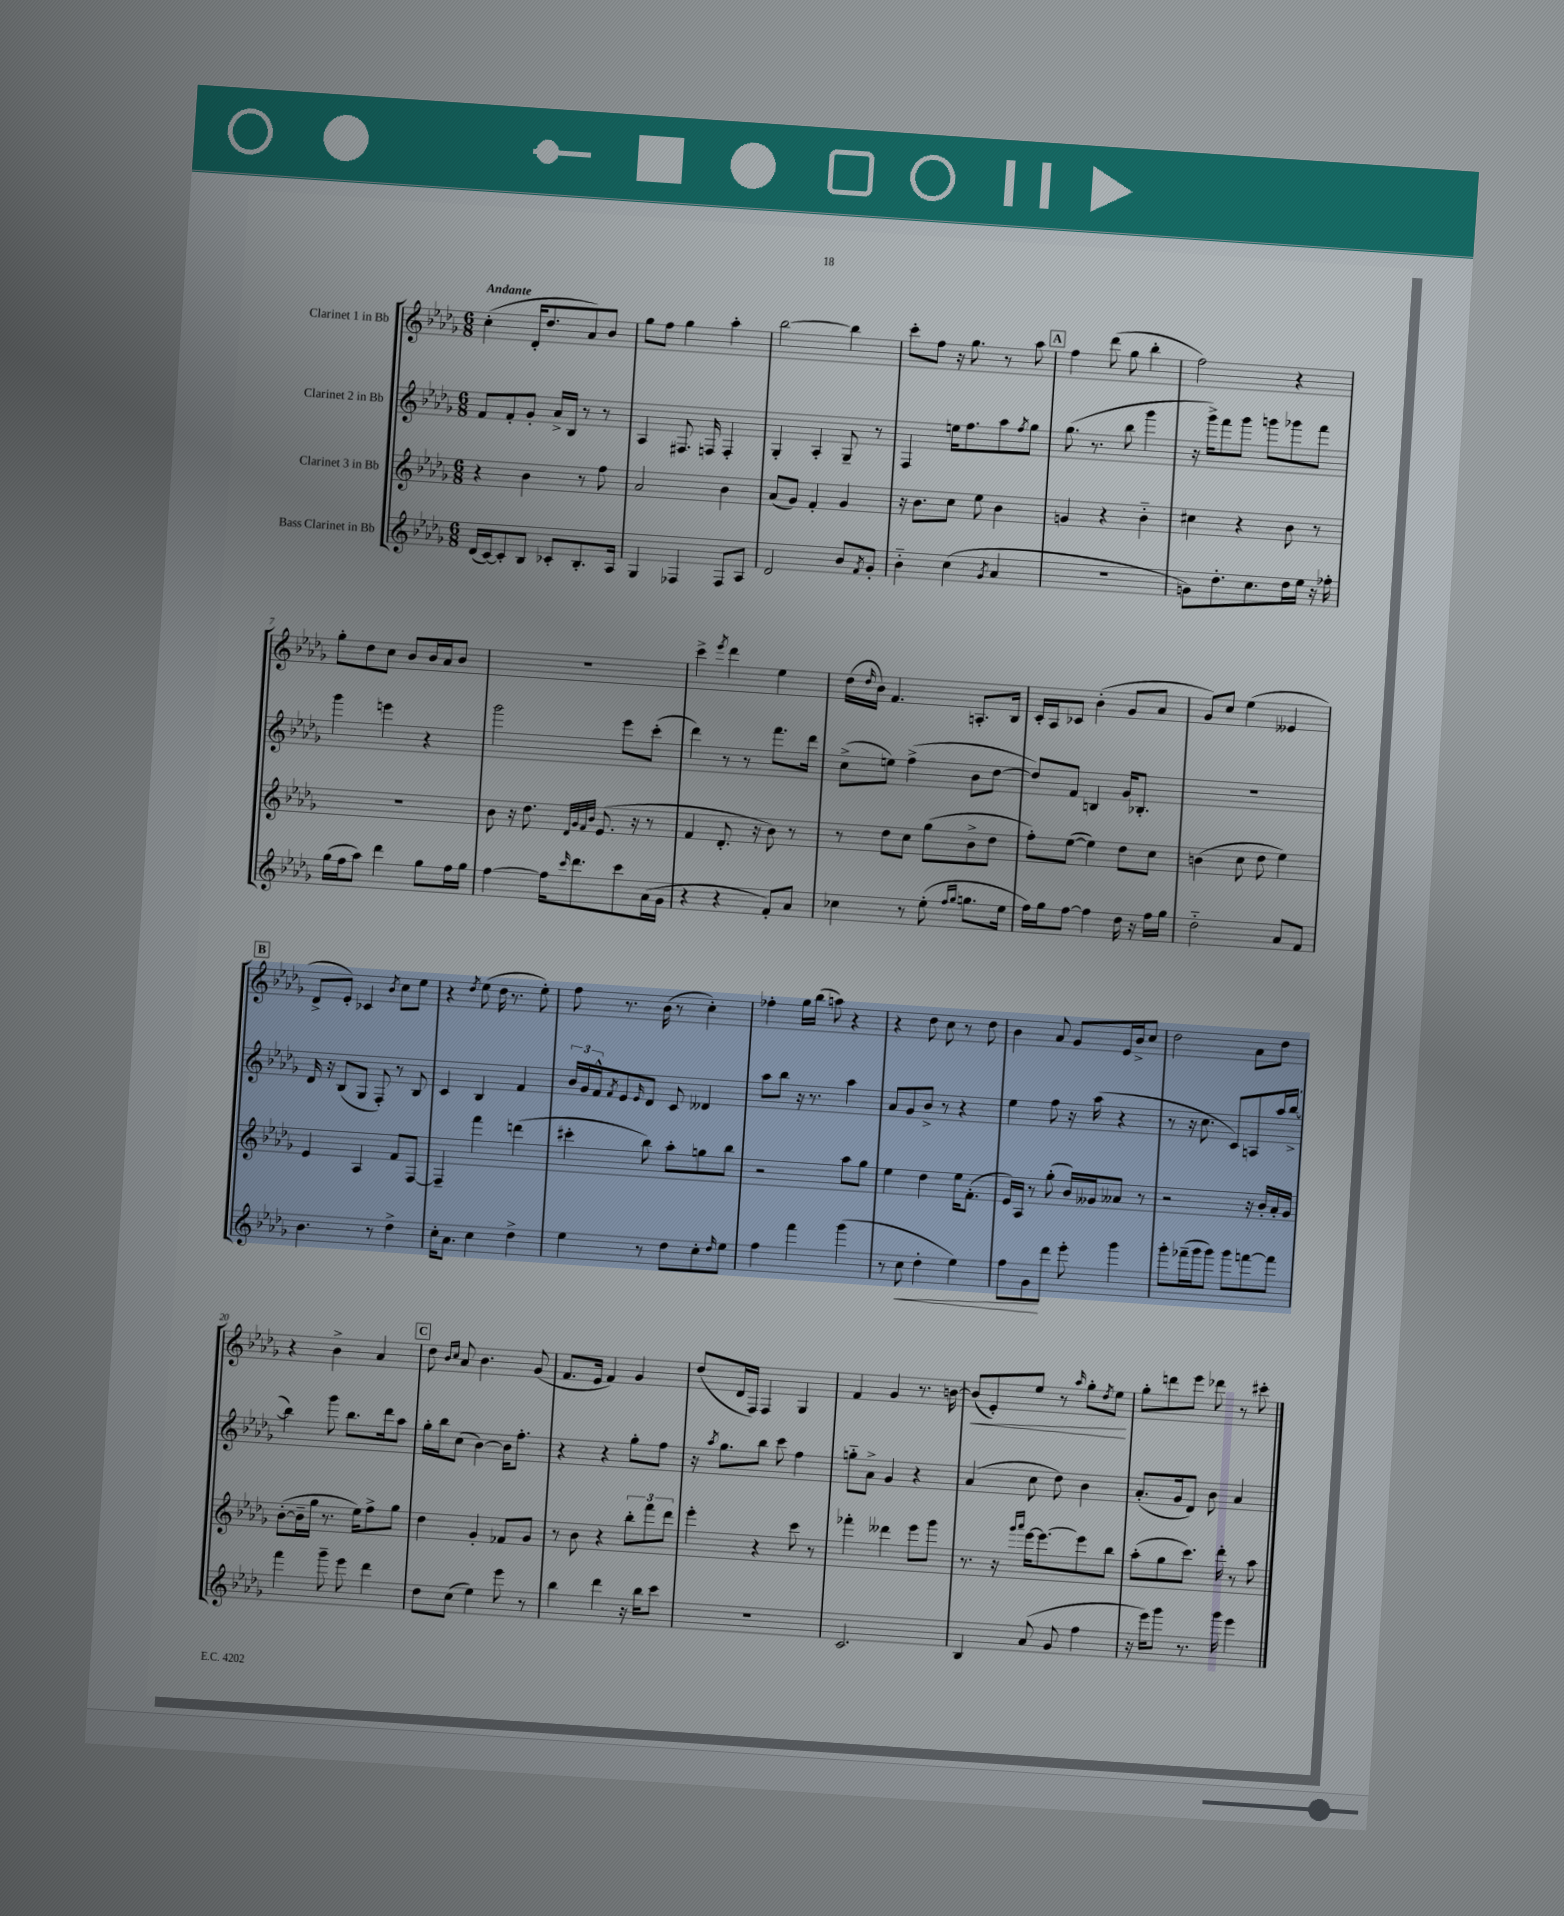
<<
\new StaffGroup <<
\new Staff = "s0" \with { instrumentName = "Clarinet 1 in Bb" } {
    \clef treble \key des \major \numericTimeSignature \time 6/8 \tempo "Andante"
    c''4-.( des'16-. des''8. aes'8) bes'8 |
    ges''8 f''8 ges''4 aes''4-. |
    bes''2~ bes''4 |
    c'''8-. f''8 r16 ges''8. r8 aes''8 |
    \mark \markup { \box "A" } f''4 des'''8( ges''8 bes''4-. |
    f''2) r4 |
    ges''8-. des''8 c''8 bes'8 bes'16 aes'16 bes'8 |
    R2. |
    c'''4-> \acciaccatura { ees'''8 } des'''4 ees''4 |
    des''16( \grace { des''16 } bes'16) f'4. a8.-. bes16 |
    c'16-. aes16 ces'8 bes'4-.( ges'8 aes'8 |
    ges'8) c''8 ees''4( eeses'4 |
    \mark \markup { \box "B" } des'8-> ees'8-.) ces'4 \acciaccatura { bes'8 } c''8 ees''8 |
    r4 \acciaccatura { des''8 } ees''8( des''16 r8. ees''8-.) |
    f''8 r8. bes'16( r8 c''4-.) |
    fes''4-. ges''16 bes''16( a''8) r4 |
    r4 des''8 c''8 r8 des''8 |
    bes'4 aes'8 ges'8 ees'16 bes'16-> c''8 |
    des''2 aes'8 des''8 |
    r4 bes'4-> aes'4 |
    \mark \markup { \box "C" } des''8 \grace { bes'16 c''16 } aes'8 bes'4. ges'8( |
    f'8. ees'16 f'4) ges'4 |
    des''8( des'16 f16) f4 ges4 |
    f'4 ges'4 r8. b'16~ |
    b'8\<( ees'8-.) ees''8 r8 \grace { aes''16 } ges''8-. \acciaccatura { des''8 } ees''8\! |
    ges''8-. d'''8 ees'''8 des'''8 r8 cis'''8-. \bar "|." |
}
\new Staff = "s1" \with { instrumentName = "Clarinet 2 in Bb" } {
    \clef treble \key des \major \numericTimeSignature \time 6/8
    f'8 f'8-. ges'8-. aes'16-> bes16 r8 r8 |
    aes4 fis8. f16 f4-. |
    ges4-. aes4-. ges8-- r8 |
    f4 e''16 f''8. aes''8 \acciaccatura { f''8 } ges''8 |
    \mark \markup { \box "A" } ges''8.( r8. bes''8 ges'''4 |
    r16 ges'''16->) f'''8 ges'''8 g'''8 ges'''8 f'''8 |
    ges'''4 e'''4 r4 |
    ges'''2 ees'''8 c'''8-.( |
    des'''4) r8 r8 f'''8. des'''16 |
    c''8->( e''8) f''4->( bes'8 des''8~ |
    des''8) f'8 b4 ges'16 bes8.-. |
    R2. |
    \mark \markup { \box "B" } des'16 r16 bes8( ges8 f8-.) r8 bes8 |
    c'4 bes4 f'4 |
    \tuplet 3/2 { bes'16 ges'16 f'16-^ } \acciaccatura { f'8 } ees'8 \grace { ees'16 } des'8 c'8 deses'4 |
    aes''8 bes''8 r16 r8. aes''4 |
    aes'8 ges'8 bes'8-> r8 r4 |
    ees''4 f''8 r16 aes''16( r4 |
    r8 r16 c''8. c'8) a8 aes''16 bes''16~->( |
    bes''4) ges'''8 bes''8. des'''16 aes''8 |
    \mark \markup { \box "C" } ges''16-. bes''16 c''8( bes'4~) bes'16 f''8.-. |
    r4 r4 ges''8-. f''8 |
    r16 \acciaccatura { aes''8 } ges''8. bes''8 c'''8 f''4 |
    g''8-_ aes'8-> ges'4 r4 |
    aes'4( c''8 des''8) bes'4 |
    aes'8.-.( ges'16 des'8) bes'8 aes'4 \bar "|." |
}
\new Staff = "s2" \with { instrumentName = "Clarinet 3 in Bb" } {
    \clef treble \key des \major \numericTimeSignature \time 6/8
    r4 bes'4 r8 f''8 |
    aes'2 bes'4 |
    aes'8( ges'8) f'4-. ges'4 |
    r16 bes'8. c''8 ees''8 bes'4 |
    \mark \markup { \box "A" } g'4 r4 bes'4-_ |
    cis''4 r4 bes'8 r8 |
    R2. |
    bes'8 r16 des''8. \grace { des'32 ges'32 f'32 bes'32 } ees'8.( r16 r8 |
    f'4 des'8.-. r16 bes'8) r8 |
    r8 des''8 c''8 ges''8( bes'8-> des''8 |
    f''8-.) ees''8~( ees''4) des''8 c''8 |
    b'4( c''8 des''8 ees''4) |
    \mark \markup { \box "B" } ees'4 aes4 f'8 f8~ |
    f4-- f'''4 d'''4( |
    cis'''4-. bes''8) aes''8-. g''8 bes''8 |
    r2 aes''8 ges''8 |
    ees''4 des''4 ees''16 f'8.-.( |
    ees'16) aes16 r8 ges''8-.( bes'16) geses'16 aeses'8 r8 |
    r2 r16 bes'16-. aes'16-. ges'16 |
    bes'8~-.( bes'16-- ges''16 r8. ees''16) f''8-> ges''8 |
    \mark \markup { \box "C" } des''4 ges'4-. fes'8 ges'8 |
    r8 bes'8 r4 \tuplet 3/2 { bes''8-. f'''8 des'''8 } |
    ees'''4-. r4 c'''8 r8 |
    fes'''4-. deses'''4 ees'''8 ges'''8 |
    r8. r16 \grace { ges'''16 aes'''16 } ees'''16~ ees'''8.~ ees'''8 bes''8 |
    aes''8-.( ges''8 c'''8.) des'''16-. r8 aes''8 \bar "|." |
}
\new Staff = "s3" \with { instrumentName = "Bass Clarinet in Bb" } {
    \clef treble \key des \major \numericTimeSignature \time 6/8
    des'16( c'16~) c'8-. bes8 ces'8-. bes8.-. aes16 |
    ges4 fes4 fes8 aes8 |
    des'2 bes'8 \acciaccatura { f'8 } ges'8-. |
    bes'4-_ c''4( \acciaccatura { ges'8 } aes'4 |
    \mark \markup { \box "A" } R2. |
    g'8) des''8.-. c''8. des''16 ees''16 r16 fes''16-. |
    ges''16( f''16 aes''8) des'''4 ges''8 f''16 ges''16 |
    f''4~ f''16 \grace { c'''16 } des'''8. c'''8 aes'16( ges'16 |
    r4 r4 f'8-.) aes'8 |
    ces''4 r8 ees''8-.( \grace { f''16 ges''16 } g''8. ees''16 |
    f''16) ges''16 f''8~ f''4 des''16 r16 f''16 ges''16 |
    des''2-_ aes'8 f'8 |
    \mark \markup { \box "B" } bes'4. r8 des''4-> |
    c''16-. aes'8. c''4 des''4-> |
    ees''4 r8 des''8 c''8-. \grace { des''16 } ees''8 |
    f''4 f'''4 ges'''4( |
    r8 c''8\< des''4-. ees''4) |
    f''8 ges'8\! des'''8 ees'''8-. ges'''4 |
    ges'''8-. fes'''16--( ges'''16 ges'''8) ges'''8 f'''8~ f'''8 |
    f'''4 ges'''8-- ees'''8 des'''4 |
    \mark \markup { \box "C" } des''8 c''8( ees''4) ees'''8 r8 |
    bes''4 des'''4 r16 bes''16 c'''8 |
    R2. |
    c'2. |
    bes4 aes'8( ges'8 f''4 |
    r16 ees'''16) ges'''8 r8. ges'''16 ees'''4 \bar "|." |
}
>>
>>
